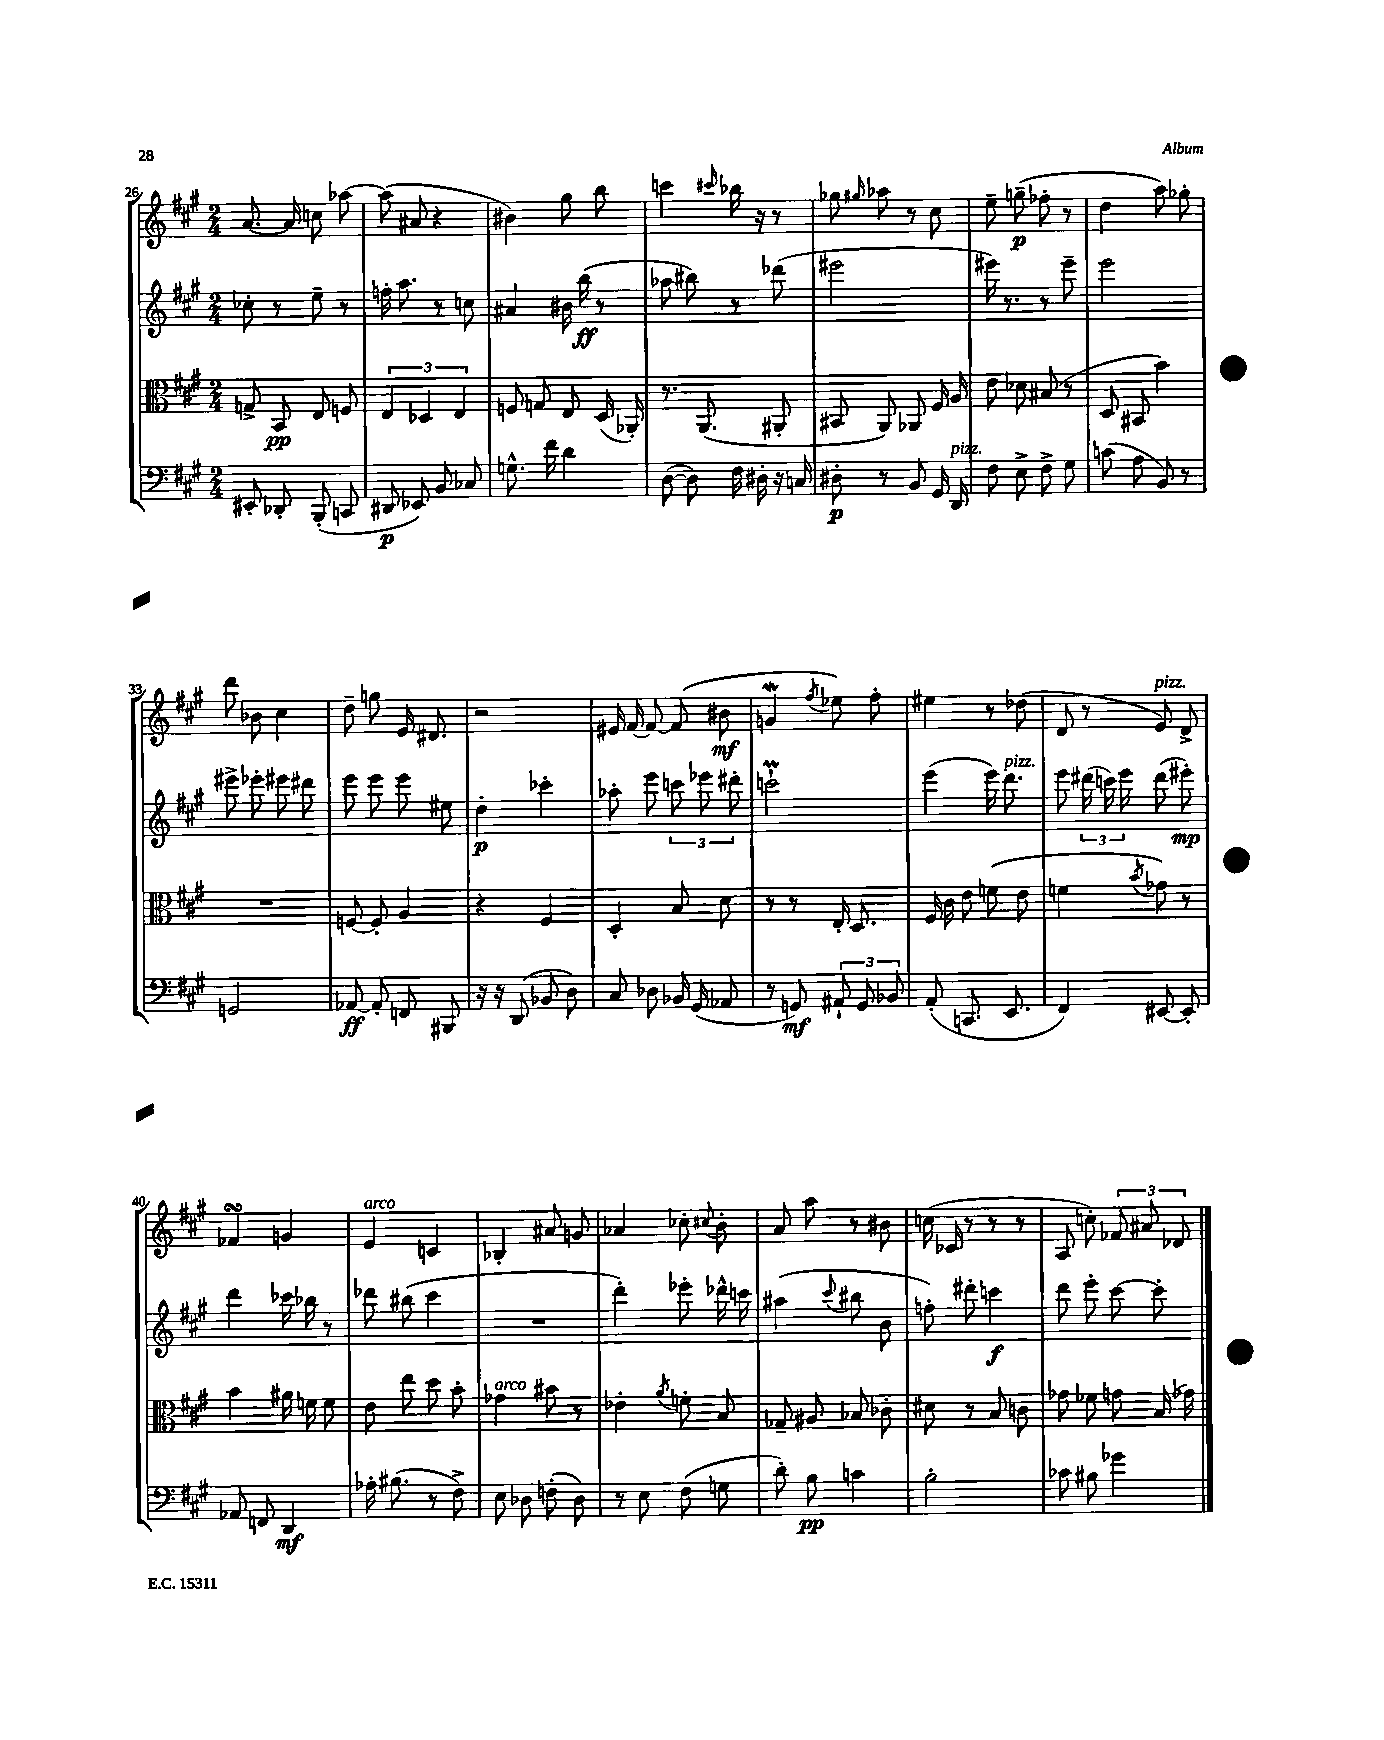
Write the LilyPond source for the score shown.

<<
\new StaffGroup <<
\new Staff = "s0" {
    \clef treble \key a \major \numericTimeSignature \time 2/4
    \autoBeamOff a'8.~ a'16 c''8 aes''8~ |
    aes''8( ais'8 r4 |
    bis'4) gis''8 b''8 |
    c'''4 \grace { cis'''16 } bes''16 r16 r8 |
    ges''8 \grace { gis''16 } aes''8 r8 cis''8 |
    e''8-- g''8--\p( fes''8-. r8 |
    d''4 a''8) ges''8-. |
    d'''8 bes'8 cis''4 |
    d''8-- g''8 e'16 dis'8. |
    r2 |
    eis'16 fis'16~ fis'8~ fis'8( bis'8\mf |
    g'4\mordent \acciaccatura { fis''8 } ees''8) fis''8-. |
    eis''4 r8 des''8( |
    d'8 r8 e'8^\markup { \italic "pizz." }) d'8-> |
    fes'4\turn g'4 |
    e'4^\markup { \italic "arco" } c'4 |
    bes4-. ais'8 g'8 |
    aes'4 ces''8-. \appoggiatura { cis''8 } b'8-. |
    a'8 a''8 r8 bis'8 |
    c''16( ces'16 r8 r8 r8 |
    a8 c''8-.) \tuplet 3/2 { fes'8 ais'8 des'8 } \bar "|." |
}
\new Staff = "s1" {
    \clef treble \key a \major \numericTimeSignature \time 2/4
    \autoBeamOff ces''8-. r8 e''8-- r8 |
    f''16-. a''8. r8 c''8 |
    ais'4 bis'16 b''16\ff( r8 |
    aes''8 bis''8) r8 des'''8( |
    eis'''2 |
    eis'''16) r8. r8 eis'''8-- |
    e'''2 |
    eis'''8-> ees'''8-. eis'''8 dis'''8 |
    e'''8 e'''8 e'''8 eis''8 |
    d''4-.\p ces'''4-. |
    aes''8-. e'''8 \tuplet 3/2 { c'''8 ees'''8 dis'''8-. } |
    c'''2-!\prall |
    e'''4( e'''16) d'''8.^\markup { \italic "pizz." } |
    e'''8 \tuplet 3/2 { dis'''16( c'''16) e'''16 } dis'''8( eis'''8-.\mp) |
    d'''4 ces'''16 bes''16 r8 |
    des'''8 bis''8( cis'''4 |
    R2 |
    d'''4-.) ees'''8-. des'''16-^ c'''16 |
    ais''4( \appoggiatura { cis'''8 } bis''8 b'8 |
    f''8-.) dis'''8-. c'''4\f |
    d'''8 e'''8-. cis'''8~ cis'''8-. \bar "|." |
}
\new Staff = "s2" {
    \clef alto \key a \major \numericTimeSignature \time 2/4
    \autoBeamOff g8-> b,8\pp e8 f8 |
    \tuplet 3/2 { e4 des4 e4 } |
    f8 g8 e8 d16( aes,16-.) |
    r8. a,8.( ais,8-. |
    bis,8 a,8) aes,8 fis16 a16 |
    e'8 des'8 bis8( r8 |
    d8 bis,8 b'4) |
    R2 |
    f8~ f8-. a4 |
    r4 fis4 |
    d4-. b8 d'8 |
    r8 r8 e16-. d8. |
    fis16 cis'16 e'8 f'8( e'8 |
    f'4 \acciaccatura { b'8 } ges'8) r8 |
    b'4 ais'16 f'16 f'8 |
    e'8 e''8 d''8 b'8-. |
    ges'4^\markup { \italic "arco" } bis'8 r8 |
    ees'4-. \acciaccatura { a'8 } f'8-. b8 |
    ges8-- ais8 bes8 ces'8-. |
    dis'8 r8 b8 c'8 |
    ges'8 fes'8 g'8 b16( ges'16) \bar "|." |
}
\new Staff = "s3" {
    \clef bass \key a \major \numericTimeSignature \time 2/4
    \autoBeamOff eis,8-. des,8-. b,,8-.( c,8 |
    dis,8\p ees,8) b,8 ces8 |
    g8.-^ fis'16 d'4 |
    d8~( d8) fis16 dis16-. r16 c16 |
    dis8-.\p r8 b,8 gis,16 d,16^\markup { \italic "pizz." } |
    fis8 e8-> fis8-> gis8 |
    c'8( a8 b,8) r8 |
    g,2 |
    aes,8~\ff aes,8-. f,8 bis,,8 |
    r16 r16 d,8( bes,8 d8) |
    cis8 des8 bes,16 gis,16( aes,8 |
    r8 g,8\mf) \tuplet 3/2 { ais,8-! g,8 bes,8 } |
    a,8-.( c,8. e,8. |
    fis,4) eis,8~ eis,8-. |
    aes,8 f,8 d,4\mf |
    aes16-. bis8.( r8 fis8->) |
    e8 des8 f8-.( des8) |
    r8 e8 fis8( g8 |
    d'8-.) b8\pp c'4 |
    b2-. |
    ces'8 bis8 ges'4 \bar "|." |
}
>>
>>
\layout { \context { \Score currentBarNumber = #26 } }
